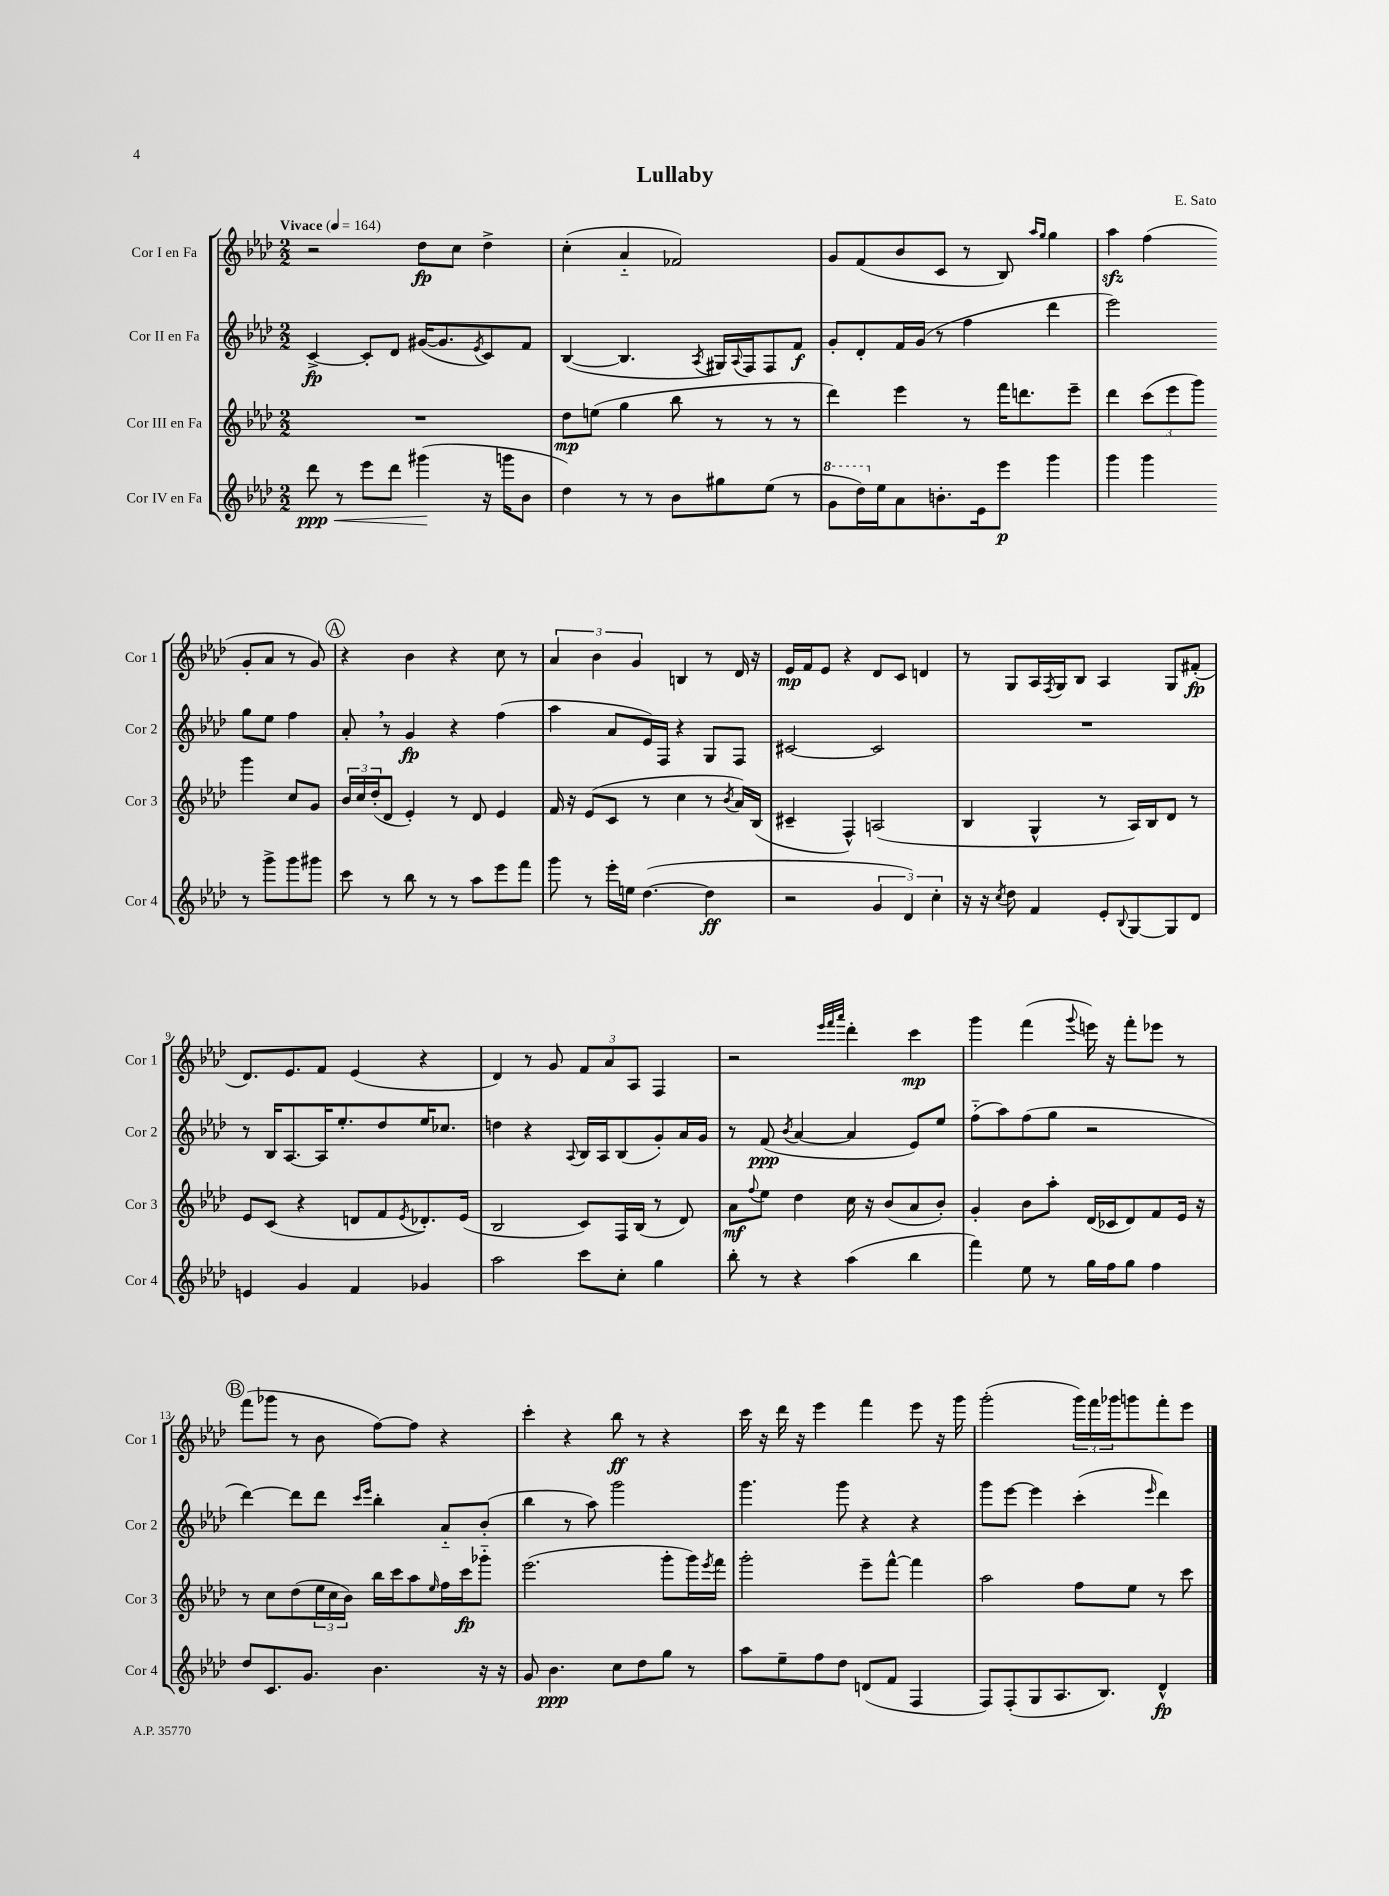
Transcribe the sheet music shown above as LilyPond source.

\header { title = "Lullaby" composer = "E. Sato" }
<<
\new StaffGroup <<
\new Staff = "s0" \with { instrumentName = "Cor I en Fa" shortInstrumentName = "Cor 1" } {
    \clef treble \key aes \major \numericTimeSignature \time 2/2 \tempo "Vivace" 4 = 164
    r2 des''8\fp c''8 des''4-> |
    c''4-.( aes'4-_ fes'2) |
    g'8 f'8( bes'8 c'8 r8 bes8) \grace { aes''16 g''16 } g''4 |
    aes''4\sfz f''4( g'8-. aes'8 r8 g'8) |
    \mark \markup { \circle "A" } r4 bes'4 r4 c''8 r8 |
    \tuplet 3/2 { aes'4 bes'4 g'4 } b4 r8 des'16 r16 |
    ees'16\mp f'16 ees'8 r4 des'8 c'8 d'4 |
    r8 g8 aes16 \acciaccatura { f8 } g16 bes8 aes4 g8 fis'8-.\fp( |
    des'8.) ees'8. f'8 ees'4( r4 |
    des'4) r8 g'8 \tuplet 3/2 { f'8 aes'8 aes8 } f4 |
    r2 \grace { ees'''32 f'''32 aes'''32 } des'''4-. c'''4\mp |
    g'''4 f'''4( \appoggiatura { g'''8 } e'''16) r16 f'''8-. ees'''8 r8 |
    \mark \markup { \circle "B" } f'''8( ges'''8 r8 bes'8 f''8~) f''8 r4 |
    c'''4-. r4 bes''8\ff r8 r4 |
    c'''16 r16 des'''16 r16 ees'''4 f'''4 ees'''8 r16 g'''16 |
    g'''2-.( \tuplet 3/2 { g'''16) f'''16 ges'''16 } g'''8 f'''8-. ees'''8 \bar "|." |
}
\new Staff = "s1" \with { instrumentName = "Cor II en Fa" shortInstrumentName = "Cor 2" } {
    \clef treble \key aes \major \numericTimeSignature \time 2/2
    c'4~->\fp c'8-. des'8 gis'16~( gis'8. \acciaccatura { ees'8 } c'8) f'8 |
    bes4~( bes4. \acciaccatura { aes8 } gis16) \appoggiatura { aes8 } f16 f8 f'8\f |
    g'8-. des'8-. f'16 g'16( r8 f''4 des'''4 |
    ees'''2) g''8 ees''8 f''4 |
    \mark \markup { \circle "A" } aes'8-. \breathe r8 g'4\fp r4 f''4( |
    aes''4 aes'8 ees'16) f16 r4 g8 f8 |
    cis'2~ cis'2 |
    R1 |
    r8 bes16 aes8.~ aes16 ees''8.-. des''8 ees''16 ces''8. |
    d''4 r4 \appoggiatura { aes8 } bes16 aes16 bes8( g'8-.) aes'16 g'16 |
    r8 f'8\ppp( \acciaccatura { bes'8 } aes'4~ aes'4 ees'8) ees''8 |
    f''8-_( aes''8) f''8( g''8 r2 |
    \mark \markup { \circle "B" } des'''4~) des'''8 des'''8 \grace { c'''16 ees'''16 } bes''4-. aes'8-_ bes'8-.( |
    bes''4 r8 aes''8) g'''2 |
    g'''4. g'''8 r4 r4 |
    g'''8 ees'''8~ ees'''4 c'''4-.( \grace { ees'''16 } des'''4) \bar "|." |
}
\new Staff = "s2" \with { instrumentName = "Cor III en Fa" shortInstrumentName = "Cor 3" } {
    \clef treble \key aes \major \numericTimeSignature \time 2/2
    R1 |
    des''8\mp e''8( g''4 bes''8 r8 r8 r8 |
    des'''4) ees'''4 r8 f'''16 d'''8. ees'''8-- |
    des'''4 \tuplet 3/2 { c'''8( ees'''8 g'''8) } g'''4 c''8 g'8 |
    \mark \markup { \circle "A" } \tuplet 3/2 { bes'16 c''16 des''16-.( } des'8 ees'4-.) r8 des'8 ees'4 |
    f'16 r16 ees'8( c'8 r8 c''4 r8 \acciaccatura { bes'8 } aes'16) bes16( |
    cis'4-- f4-^) a2( |
    bes4 g4-^ r8 aes16) bes16 des'8 r8 |
    ees'8 c'8( r4 d'8 f'8 \acciaccatura { ees'8 } des'8.-.) ees'16( |
    bes2 c'8) f16 bes16( r8 des'8) |
    aes'8\mf \appoggiatura { f''8 } ees''8 des''4 c''16 r16 bes'8( aes'8 bes'8-.) |
    g'4-. bes'8 aes''8-. des'16( ces'16 des'8) f'8 ees'16 r16 |
    \mark \markup { \circle "B" } r8 c''8 des''8( \tuplet 3/2 { ees''16 c''16 bes'16) } bes''16 c'''16 aes''8 \grace { ees''16 } f''16 c'''16\fp ges'''8-_ |
    ees'''2.( g'''8-. g'''16) \acciaccatura { ees'''8 } f'''16 |
    g'''2-. ees'''8-- f'''8~-^ f'''4 |
    aes''2 f''8 ees''8 r8 c'''8 \bar "|." |
}
\new Staff = "s3" \with { instrumentName = "Cor IV en Fa" shortInstrumentName = "Cor 4" } {
    \clef treble \key aes \major \numericTimeSignature \time 2/2
    des'''8\ppp\< r8 ees'''8 des'''8 gis'''4\!( r16 g'''16 bes'8 |
    des''4) r8 r8 bes'8 gis''8 ees''8( r8 |
    \ottava #1 g''8 des'''16) \ottava #0 ees''16 aes'8 b'8.-. ees'16 ees'''8\p g'''4 |
    g'''4 g'''4 r8 g'''8-> g'''8 gis'''8 |
    \mark \markup { \circle "A" } c'''8 r8 bes''8 r8 r8 aes''8 ees'''8 f'''8 |
    g'''8 r8 ees'''16-. e''16 des''4.~( des''4\ff |
    r2 \tuplet 3/2 { g'4 des'4) c''4-. } |
    r16 r16 \acciaccatura { c''8 } des''8 f'4 ees'8-. \appoggiatura { bes8 } g8~ g8 des'8 |
    e'4 g'4 f'4 ges'4 |
    aes''2 c'''8 c''8-. g''4 |
    bes''8-. r8 r4 aes''4( bes''4 |
    f'''4) ees''8 r8 g''16 f''16 g''8 f''4 |
    \mark \markup { \circle "B" } des''8 c'8. g'8. bes'4. r16 r16 |
    g'8 bes'4.\ppp c''8 des''8 g''8 r8 |
    aes''8 ees''8-- f''8 des''8 d'8( f'8 f4 |
    f8) f8-.( g8 aes8. bes8.) des'4-^\fp \bar "|." |
}
>>
>>
